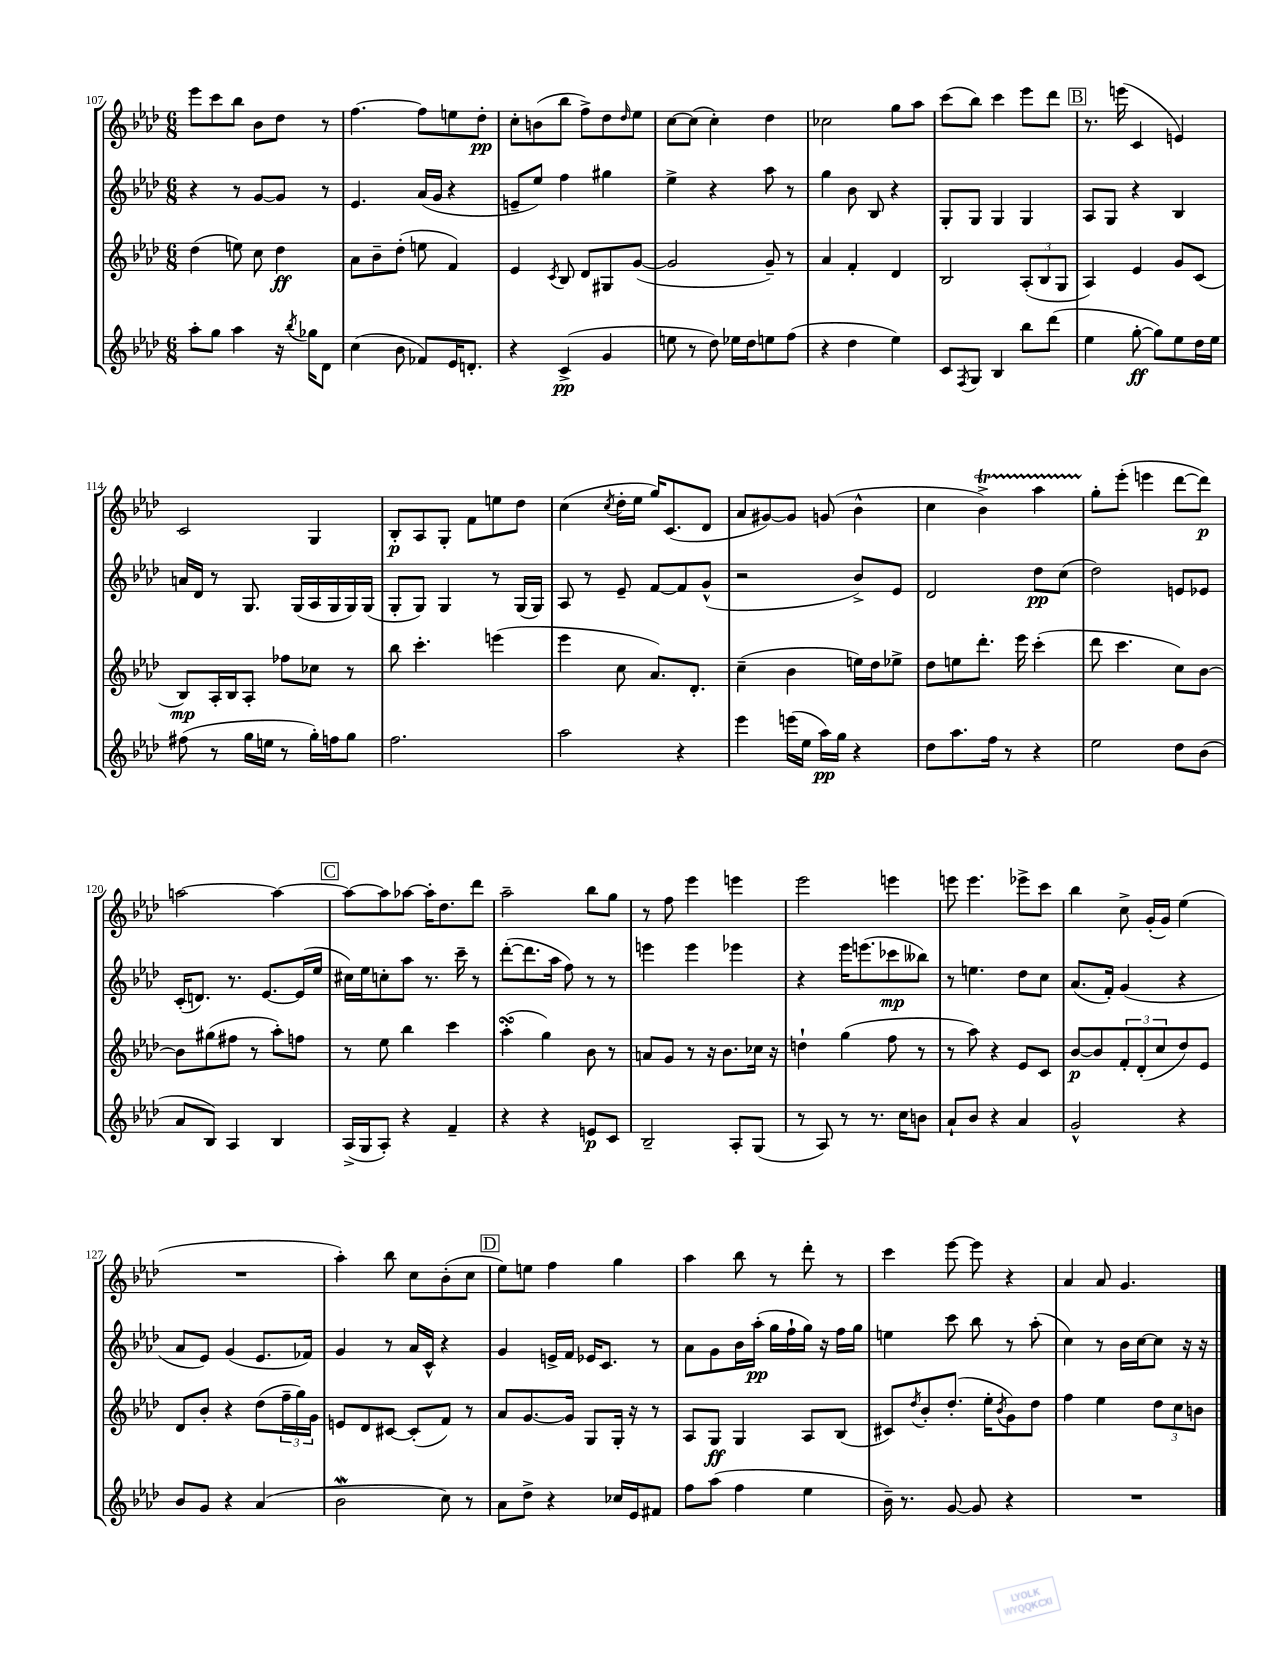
<<
\new StaffGroup <<
\new Staff = "s0" {
    \clef treble \key aes \major \numericTimeSignature \time 6/8
    ees'''8 c'''8 bes''8 bes'8 des''8 r8 |
    f''4.~ f''8 e''8 des''8-.\pp |
    c''8-. b'8( bes''8 f''8->) des''8 \grace { des''16 } ees''8 |
    c''8~ c''8( c''4-.) des''4 |
    ces''2 g''8 aes''8 |
    c'''8( bes''8) c'''4 ees'''8 des'''8 |
    \mark \markup { \box "B" } r8. e'''16( c'4 e'4) |
    c'2 g4 |
    bes8-.\p aes8 g8-. f'8 e''8 des''8 |
    c''4( \acciaccatura { c''8 } des''16-. ees''16 g''16) c'8.( des'8 |
    aes'8 gis'8~) gis'8 g'8( bes'4-^ |
    c''4 bes'4->\startTrillSpan) aes''4 |
    g''8-.\stopTrillSpan ees'''8-.( e'''4 des'''8~ des'''8\p) |
    a''2~ a''4~ |
    \mark \markup { \box "C" } a''8~ a''8 aes''8~ aes''16-. des''8. des'''8 |
    aes''2-- bes''8 g''8 |
    r8 f''8 ees'''4 e'''4 |
    ees'''2 e'''4 |
    e'''8 e'''4. ees'''8-> c'''8 |
    bes''4 c''8-> g'16-.( g'16) ees''4( |
    R2. |
    aes''4-.) bes''8 c''8 bes'8-.( c''8 |
    \mark \markup { \box "D" } ees''8) e''8 f''4 g''4 |
    aes''4 bes''8 r8 des'''8-. r8 |
    c'''4 ees'''8~ ees'''8 r4 |
    aes'4 aes'8 g'4. \bar "|." |
}
\new Staff = "s1" {
    \clef treble \key aes \major \numericTimeSignature \time 6/8
    r4 r8 g'8~ g'8 r8 |
    ees'4. aes'16( g'16 r4 |
    e'8-- ees''8) f''4 gis''4 |
    ees''4-> r4 aes''8 r8 |
    g''4 bes'8 bes8 r4 |
    g8-. g8 g4 g4 |
    \mark \markup { \box "B" } aes8 g8 r4 bes4 |
    a'16 des'16 r8 g8. g16( aes16 g16 g16) g16( |
    g8-. g8) g4 r8 g16( g16) |
    aes8 r8 ees'8-- f'8~ f'8 g'8-^( |
    r2 bes'8->) ees'8 |
    des'2 des''8\pp c''8( |
    des''2) e'8 ees'8 |
    c'16-.( d'8.) r8. ees'8.~ ees'16( ees''16 |
    \mark \markup { \box "C" } cis''16) ees''16 c''8-. aes''8 r8. c'''16-- r8 |
    des'''8~-.( des'''8. aes''16 f''8) r8 r8 |
    e'''4 e'''4 ees'''4 |
    r4 ees'''16 e'''8.( ces'''8\mp beses''8) |
    r8 e''4. des''8 c''8 |
    aes'8.( f'16-.) g'4( r4 |
    aes'8 ees'8) g'4( ees'8. fes'16) |
    g'4 r8 aes'16 c'16-^ r4 |
    \mark \markup { \box "D" } g'4 e'16-> f'16 ees'16 c'8. r8 |
    aes'8 g'8 bes'16 aes''16-.\pp( g''16 f''16-! g''16) r16 f''16 g''16 |
    e''4 c'''8 bes''8 r8 aes''8-.( |
    c''4) r8 bes'16 c''16~ c''8 r16 r16 \bar "|." |
}
\new Staff = "s2" {
    \clef treble \key aes \major \numericTimeSignature \time 6/8
    des''4( e''8) c''8 des''4\ff |
    aes'8 bes'8-- des''8-.( e''8 f'4) |
    ees'4 \acciaccatura { c'8 } bes8 des'8 gis8 g'8~( |
    g'2 g'8--) r8 |
    aes'4 f'4-. des'4 |
    bes2 \tuplet 3/2 { aes8-.( bes8 g8 } |
    \mark \markup { \box "B" } aes4) ees'4 g'8 c'8( |
    bes8\mp) aes16-. bes16 aes8-. fes''8 ces''8 r8 |
    bes''8 c'''4.-. e'''4( |
    ees'''4 c''8 aes'8.) des'8.-. |
    c''4--( bes'4 e''16) des''16 ees''8-> |
    des''8 e''8 des'''8.-. ees'''16 c'''4-.( |
    des'''8 c'''4. c''8) bes'8~ |
    bes'8 gis''8( fis''8 r8 aes''8-.) f''8 |
    \mark \markup { \box "C" } r8 ees''8 bes''4 c'''4 |
    aes''4-.\turn( g''4) bes'8 r8 |
    a'8 g'8 r8 r16 bes'8. ces''16 r16 |
    d''4-! g''4( f''8 r8 |
    r8 aes''8) r4 ees'8 c'8 |
    bes'8~\p bes'8 \tuplet 3/2 { f'8-. des'8-.( c''8 } des''8) ees'8 |
    des'8 bes'8-. r4 des''8( \tuplet 3/2 { f''16-- g''16) g'16 } |
    e'8 des'8 cis'8~ cis'8-.( f'8) r8 |
    \mark \markup { \box "D" } aes'8 g'8.~ g'16 g8 g16-. r16 r8 |
    aes8 g8\ff g4 aes8 bes8( |
    cis'8) \acciaccatura { des''8 } bes'8-. des''8.-.( ees''16-. \acciaccatura { bes'8 } g'8) des''8 |
    f''4 ees''4 \tuplet 3/2 { des''8 c''8 b'8 } \bar "|." |
}
\new Staff = "s3" {
    \clef treble \key aes \major \numericTimeSignature \time 6/8
    aes''8-. g''8 aes''4 r16 \acciaccatura { bes''8 } ges''16 des'8 |
    c''4( bes'8 fes'8) ees'16 d'8.-. |
    r4 c'4->\pp( g'4 |
    e''8 r8 des''8) ees''16 des''16 e''8 f''8( |
    r4 des''4 ees''4) |
    c'8 \acciaccatura { f8 } g8 bes4 bes''8 des'''8( |
    \mark \markup { \box "B" } ees''4 g''8~-.\ff g''8) ees''8 des''16 ees''16 |
    fis''8( r8 g''16 e''16 r8 g''16-.) f''16 g''8 |
    f''2. |
    aes''2 r4 |
    ees'''4 e'''16( ees''16 aes''16\pp) g''16 r4 |
    des''8 aes''8. f''16 r8 r4 |
    ees''2 des''8 bes'8( |
    aes'8 bes8) aes4 bes4 |
    \mark \markup { \box "C" } aes16->( g16 aes8-.) r4 f'4-- |
    r4 r4 e'8\p c'8 |
    bes2-- aes8-. g8( |
    r8 aes8) r8 r8. c''16 b'8 |
    aes'8-! bes'8 r4 aes'4 |
    g'2-^ r4 |
    bes'8 g'8 r4 aes'4( |
    bes'2\mordent c''8) r8 |
    \mark \markup { \box "D" } aes'8 des''8-> r4 ces''16 ees'16 fis'8 |
    f''8 aes''8( f''4 ees''4 |
    bes'16--) r8. g'8~ g'8 r4 |
    R2. \bar "|." |
}
>>
>>
\layout { \context { \Score currentBarNumber = #107 } }
